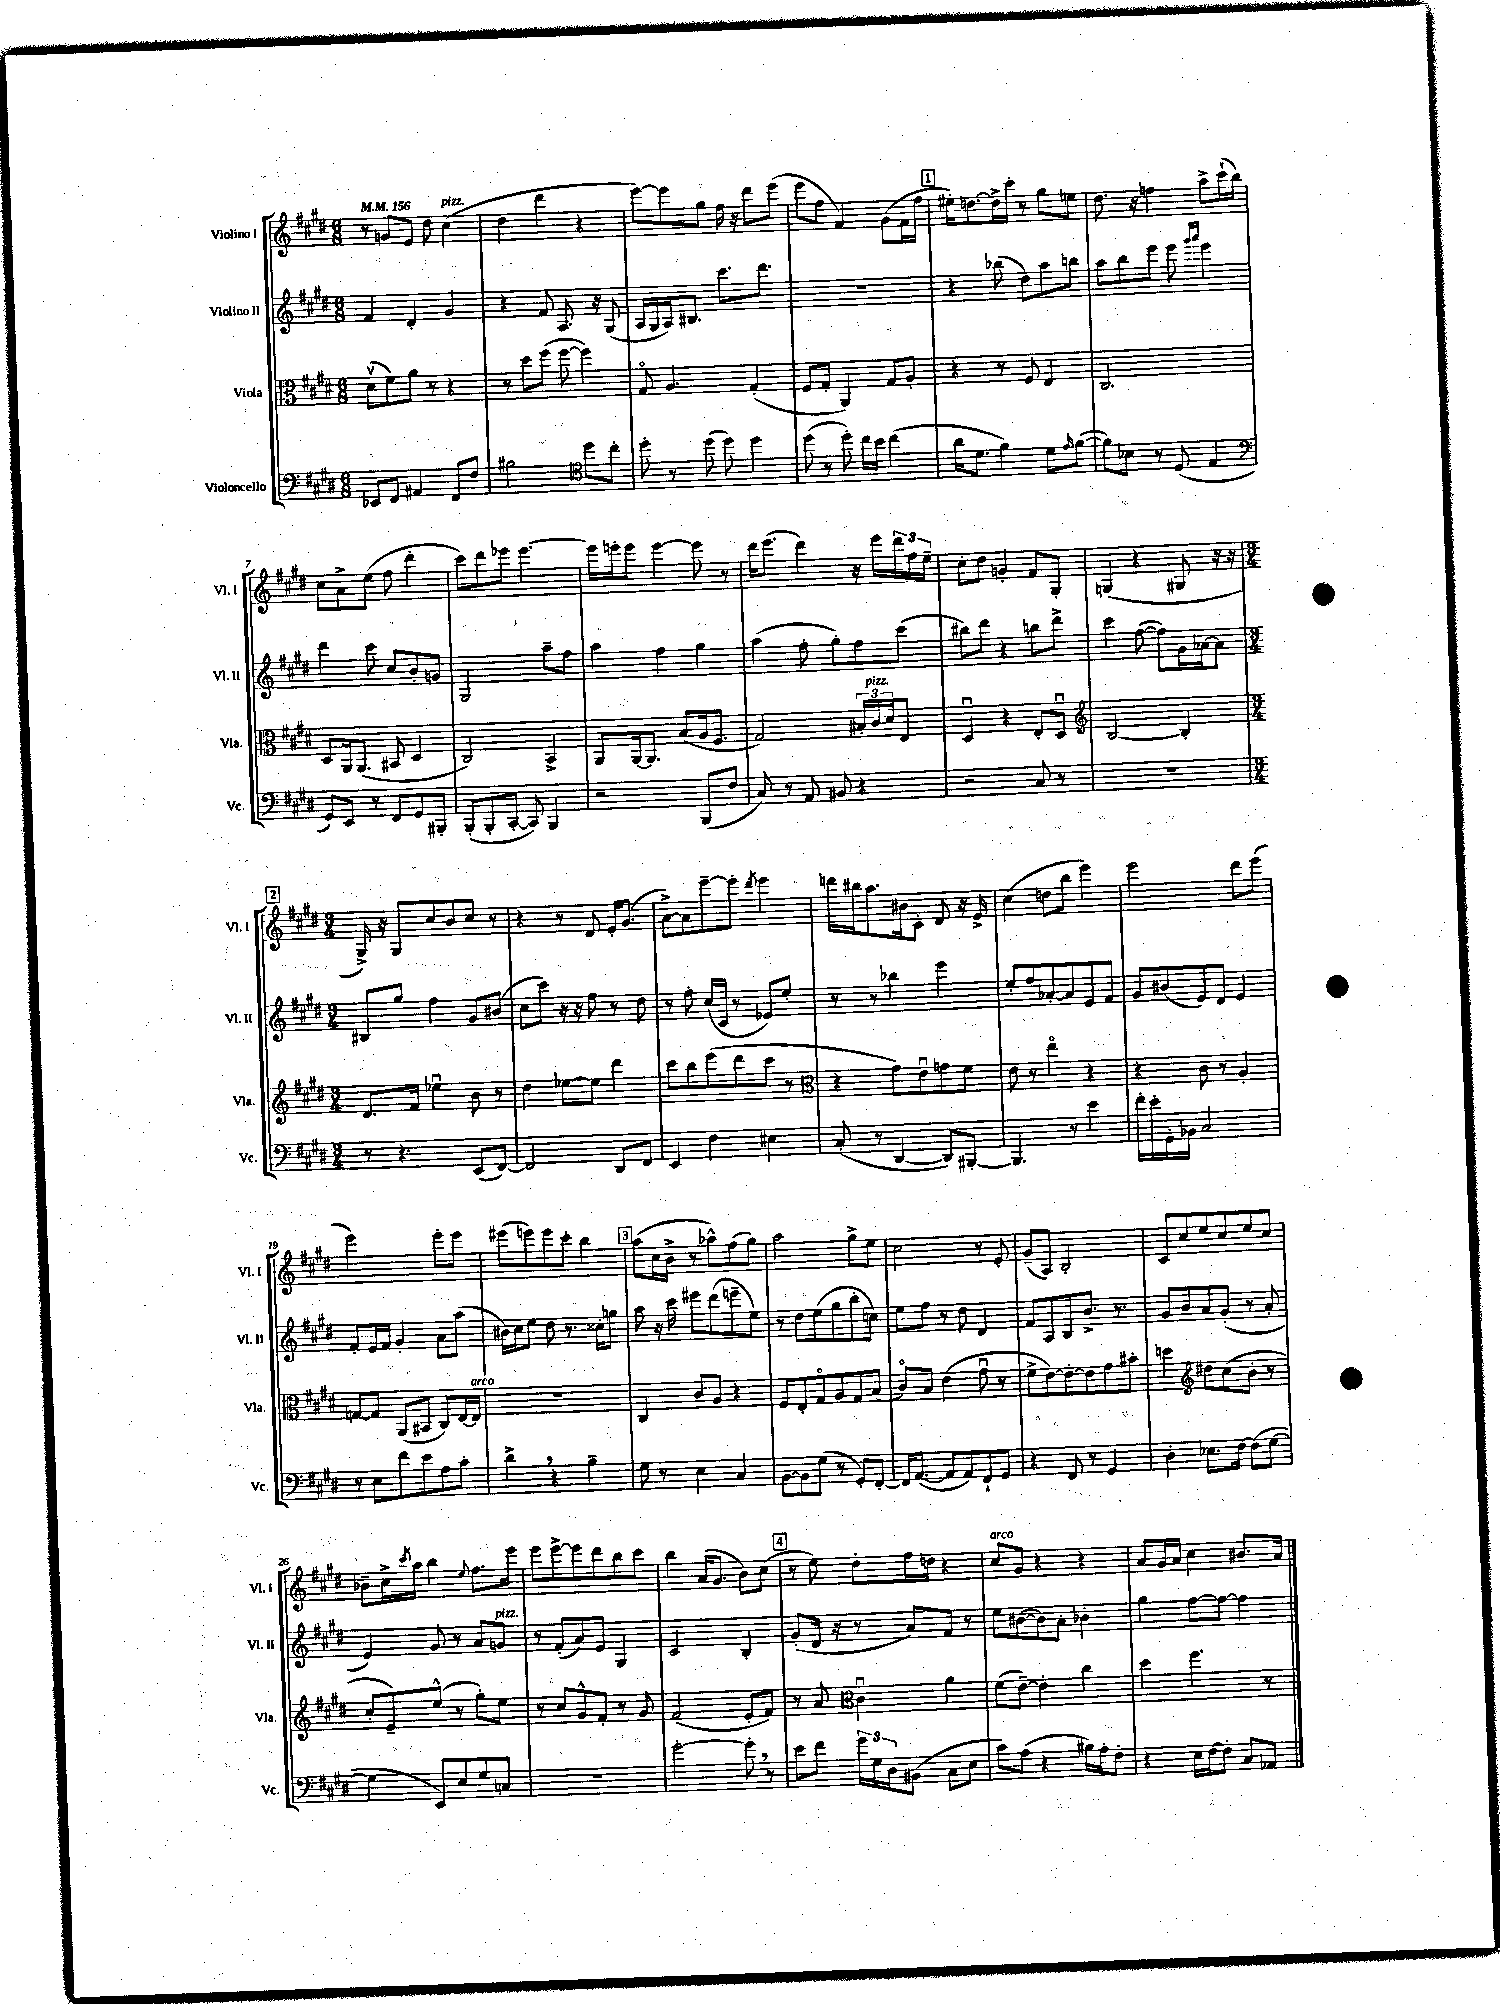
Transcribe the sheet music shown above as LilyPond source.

<<
\new StaffGroup <<
\new Staff = "s0" \with { instrumentName = "Violino I" shortInstrumentName = "Vl. I" } {
    \clef treble \key e \major \numericTimeSignature \time 6/8 \tempo 4 = 156
    r8 g'8 e'8 dis''8 cis''4^\markup { \italic "pizz." }( |
    dis''4 dis'''4 r4 |
    e'''8~) e'''8 gis''8 fis''16 r16 dis'''8 e'''8( |
    e'''8 fis''8 fis'4) gis'8( fis'16 fis''16 |
    \mark \markup { \box "1" } eis''16-.) d''8.~ d''16-> cis'''16-. r8 gis''8 e''8 |
    dis''8. r16 f''4 a''8-> cis'''16-!( b''16) |
    cis''8 a'8-> e''8( fis''8 dis'''4-. |
    cis'''8) dis'''8 ees'''8 ees'''4.~ |
    ees'''16 e'''16-. e'''8 e'''4~ e'''8 r8 |
    dis'''16 e'''8.( dis'''4) r16 e'''16 \tuplet 3/2 { dis'''16 fis''16 e''16-- } |
    cis''8-. dis''8 g'4-. fis'8 gis8-. |
    g4( r4 gis8 r16 r16 |
    \mark \markup { \box "2" } \numericTimeSignature \time 3/4 gis16->) r16 gis8 cis''8 b'8 cis''8 r8 |
    r4 r8 dis'8 e'16-. gis'8.( |
    a'8~->) a'8 e'''8~-- e'''8-. \acciaccatura { dis'''8 } e'''4 |
    d'''16 bis''16 a''8. bis'16 cis'8-. dis'8 r16 e'16-> |
    cis''4( d''8 b''8 e'''4) |
    e'''2 dis'''8 e'''8( |
    e'''2) e'''8-. e'''8 |
    eis'''8( e'''8) e'''8 cis'''8-. b''4 |
    \mark \markup { \box "3" } a''8( cis''16 b'16-> r8 aes''8-^) fis''8( gis''8) |
    a''2 gis''8-> e''8 |
    cis''2 r8 e'8-. |
    gis'8--( a8) b2-. |
    cis'8 cis''8 e''8 cis''8 e''8 cis''8 |
    bes'8-- cis''16-> \acciaccatura { cis'''8 } a''16 b''4 \appoggiatura { e''8 } fis''8. e'''16 |
    e'''8 e'''8~-> e'''8 dis'''8 b''8 cis'''8 |
    b''4 a'16( gis'8. b'8) cis''8( |
    \mark \markup { \box "4" } r8 e''8) dis''8-. fis''16 d''16 r4 |
    cis''8^\markup { \italic "arco" } gis'8 r4 r4 |
    a'8 gis'16 a'16 cis''4 bis'8. a'16 \bar "|." |
}
\new Staff = "s1" \with { instrumentName = "Violino II" shortInstrumentName = "Vl. II" } {
    \clef treble \key e \major \numericTimeSignature \time 6/8
    fis'4 dis'4-. gis'4 |
    r4 fis'8 a8. r16 gis8( |
    a16 gis16 a16) bis8. cis'''8. dis'''8. |
    R2. |
    \mark \markup { \box "1" } r4 bes''8( dis''8) a''8 b''8 |
    a''8 b''8 e'''8 e'''8 \grace { gis'''16 a'''16 } e'''4 |
    dis'''4 cis'''8 cis''8 b'8-. g'8 |
    gis2 a''8-- fis''8 |
    a''4 fis''4 gis''4 |
    a''4( fis''8-. gis''8-.) fis''8 cis'''8( |
    bis''8) dis'''8 r4 b''8 dis'''8-> |
    cis'''4 fis''8~( fis''8) gis'16 aes'16~ aes'8 |
    \mark \markup { \box "2" } \numericTimeSignature \time 3/4 bis8 gis''8 fis''4 gis'8 bis'8( |
    cis''8 cis'''8) r16 r16 fis''8 r8 dis''8 |
    r8 fis''8-. cis''16( cis'16 r8 ees'8) e''8-. |
    r8 r8 bes''4 e'''4 |
    e''8-. fis''8 aes'8~-. aes'8 e'8 fis'8 |
    gis'8 bis'8( e'8) dis'8 e'4 |
    fis'8-. e'16 fis'16 gis'4-. a'8 a''8( |
    bis'16) cis''16 e''8 dis''8 r8. cisis''16-. g''8 |
    \mark \markup { \box "3" } a''8 r16 cis'''16 eis'''8 dis'''8( e'''8-- e''8) |
    r8 dis''8 e''8( gis''8 b''8-. c''8) |
    e''8 fis''8 r8 dis''8 dis'4 |
    fis'8 a8 b8 b'8.-> r8. |
    gis'8 b'8 a'8 gis'8-.( r8 a'8-. |
    e'4) gis'8 r8 a'8 g'8^\markup { \italic "pizz." } |
    r8 fis'8-.( a'8) e'8 gis4 |
    cis'2 b4-. |
    \mark \markup { \box "4" } gis'8-.( dis'16 r16 r8 a'8) fis'8 r8 |
    e''8 bis'8~( bis'8) a'8-. bes'4-. |
    gis''4 fis''8~ fis''8~ fis''4 \bar "|." |
}
\new Staff = "s2" \with { instrumentName = "Viola" shortInstrumentName = "Vla." } {
    \clef alto \key e \major \numericTimeSignature \time 6/8
    dis'8\upbow( fis'8) a'8 r8 r4 |
    r8 dis''8 fis''8( fis''8~ fis''4) |
    gis8\flageolet a4. gis4-.( |
    fis8 gis8-. a,4) gis8 a8-. |
    \mark \markup { \box "1" } r4 r8 fis8 e4 |
    cis2. |
    dis8 a,16 a,8.( bis,8 dis4 |
    cis2) b,4-> |
    a,8 a,16~ a,8. b8( a16 fis8. |
    gis2) \tuplet 3/2 { bis16-. cis'16^\markup { \italic "pizz." } dis'16 } e8 |
    dis4\downbow r4 e8-. dis8\downbow |
    \clef treble b2~ b4-. |
    \mark \markup { \box "2" } \numericTimeSignature \time 3/4 dis'8. fis'16 ees''4\downbow b'8 r8 |
    dis''4 ees''8~ ees''8 dis'''4 |
    cis'''8 b''8 e'''8( dis'''8 cis'''8 r8 |
    \clef alto r4 gis'8) e'8\downbow g'8 fis'8 |
    e'8 r8 e''4\flageolet r4 |
    r4 cis'8 r8 a4-. |
    g8~ g8 a,8( bis,8 cis8) e16~ e16^\markup { \italic "arco" } |
    R2. |
    \mark \markup { \box "3" } cis4 cis'8 a8 r4 |
    fis8 e8-. gis8\flageolet a8 gis8 b8( |
    cis'8\flageolet) b8 e'4( gis'8\downbow r8 |
    fis'8-> e'8~) e'8~-. e'8 gis'8 bis'8-. |
    d''4 \clef treble dis''8 cis''8( b'8-. r8 |
    cis''8-. e'8--) e''8-^( r8 gis''8-.) e''8 |
    r8 cis''8 gis'8-^ fis'8-. r8 gis'8 |
    fis'2( e'8-. fis'8) |
    \mark \markup { \box "4" } r8 a'8 \clef alto cis'4\downbow a'4 |
    fis'8( e'8~--) e'4-. cis''4 |
    dis''4 fis''4. r8 \bar "|." |
}
\new Staff = "s3" \with { instrumentName = "Violoncello" shortInstrumentName = "Vc." } {
    \clef bass \key e \major \numericTimeSignature \time 6/8
    ees,8 fis,8 ais,4 fis,8 fis8 |
    bis2 \clef tenor dis''8 cis''8-. |
    dis''8-. r8 dis''8( dis''8) dis''4 |
    dis''8( r8 dis''8-.) cis''16 b'16 cis''4( |
    \mark \markup { \box "1" } a'16 dis'8. fis'4) dis'8 \grace { e'16 } fis'8~( |
    fis'8) bes8 r8 dis8( e4 |
    \clef bass gis,8) e,8 r8 fis,8 gis,8 bis,,8-. |
    b,,8-.( b,,8-. cis,8~-. cis,8) b,,4 |
    r2 b,,8( fis8 |
    cis8) r8 a,8 bis,8 r4 |
    r2 cis8 r8 |
    R2. |
    \mark \markup { \box "2" } \numericTimeSignature \time 3/4 r8 r4. e,8( fis,8~) |
    fis,2 dis,8 fis,8 |
    e,4 fis4 eis4 |
    cis8-.( r8 dis,4~ dis,8) bis,,8~-. |
    bis,,4. r8 e'4 |
    fis'16-. e'16-. gis,16-. bes,16 cis2 |
    r8 e8 fis'8 e'8 a8 cis'8-. |
    dis'4-> \breathe r4 b4-- |
    \mark \markup { \box "3" } gis8 r8 e4 cis4 |
    b,8~ b,8 gis8( r8 gis,8-.) fis,8~-. |
    fis,16 a,8.~( a,8 a,8) fis,8-! gis,8 |
    r4 fis,8 r8 gis,4 |
    dis4-. ees8. fis16~ fis8( gis8~ |
    gis4 e,8) e8 gis8 c8 |
    R2. |
    gis'2~-. gis'8-. \breathe r8 |
    \mark \markup { \box "4" } e'8 fis'8 \tuplet 3/2 { gis'16 gis16 dis16 } bis,8( cis8 e8 |
    cis'8) a8( r4 bis16) a16-. fis8-. |
    r4 e16 fis16~ fis8-. cis8 aes,8 \bar "|." |
}
>>
>>
